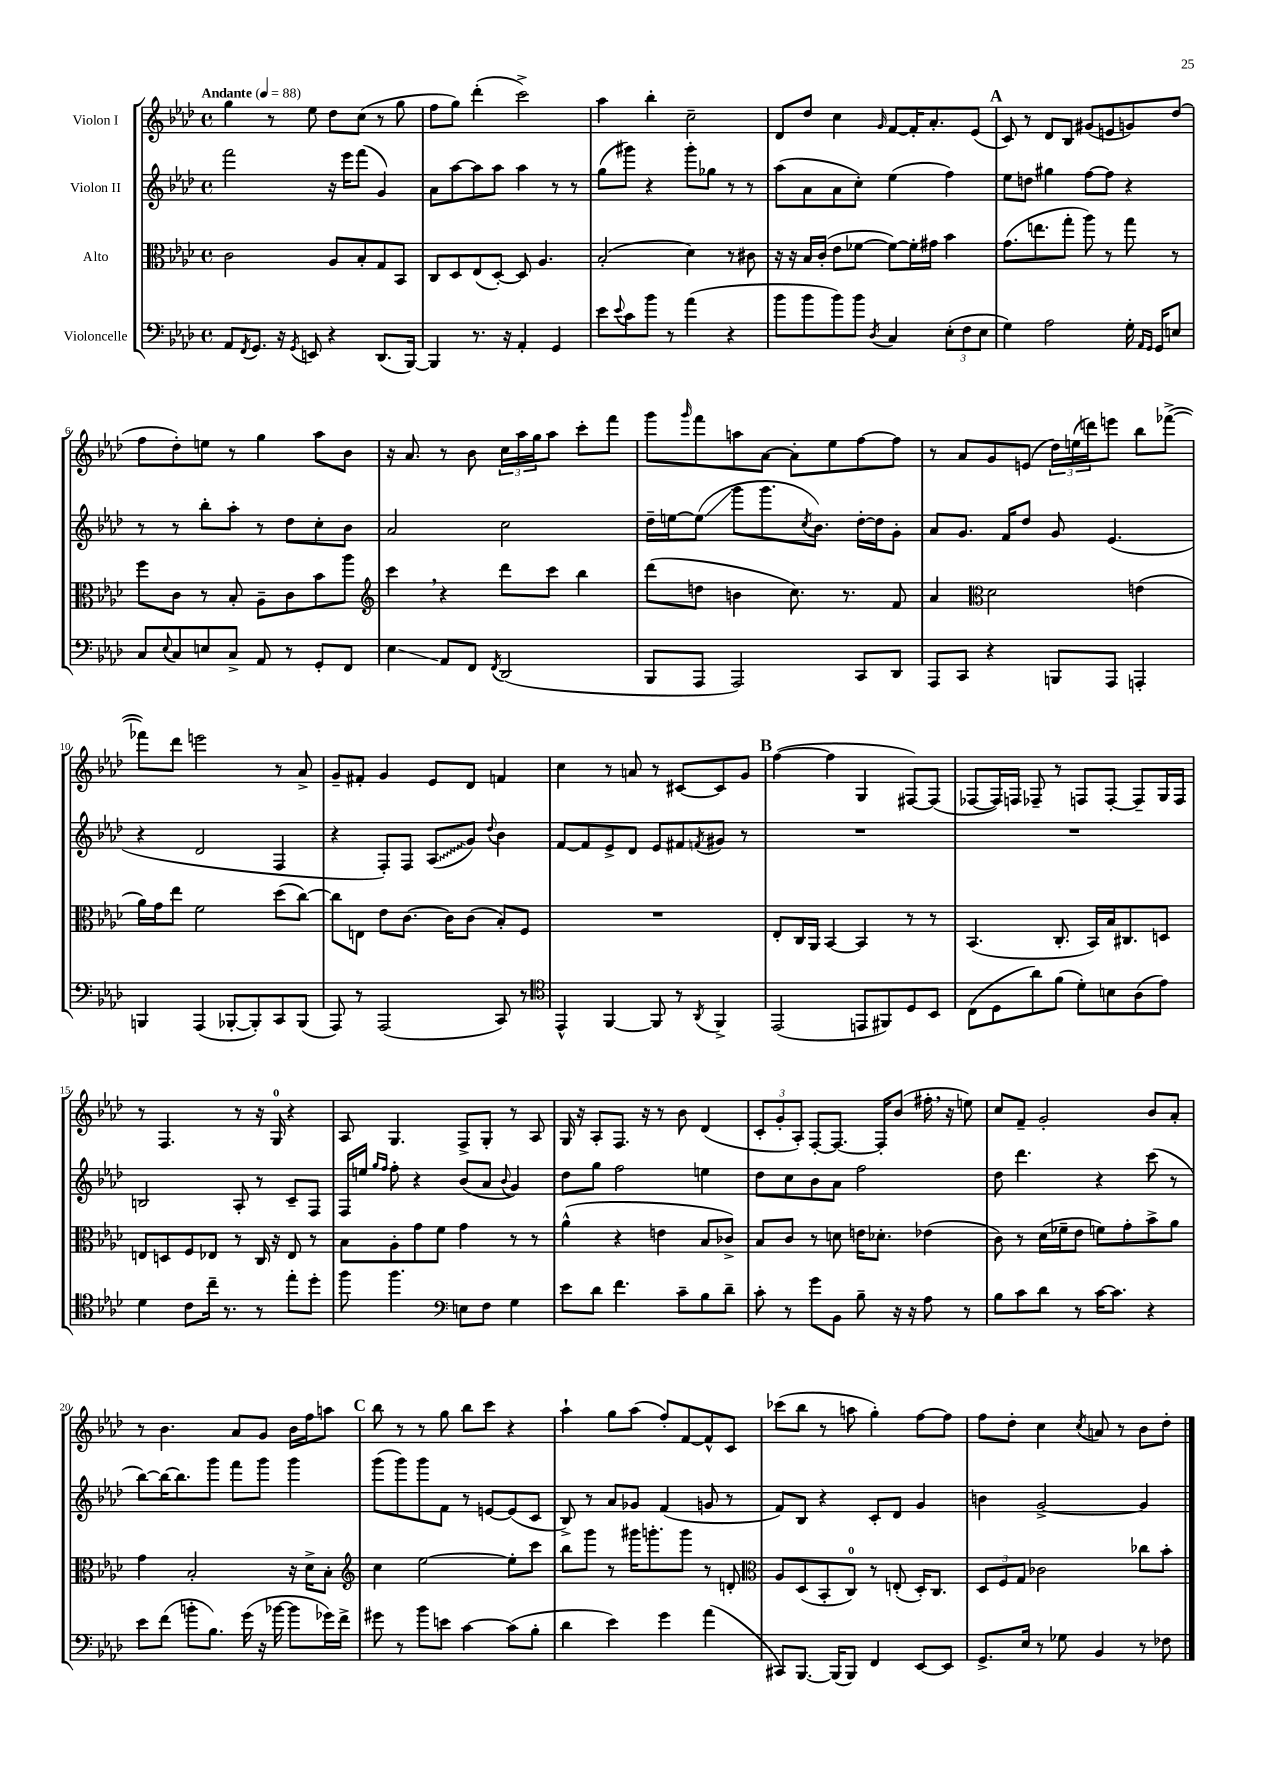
<<
\new StaffGroup <<
\new Staff = "s0" \with { instrumentName = "Violon I" } {
    \clef treble \key aes \major \defaultTimeSignature \time 4/4 \tempo "Andante" 4 = 88
    g''4 r8 ees''8 des''8 c''8( r8 g''8 |
    f''8 g''8) des'''4-.( c'''2->) |
    aes''4 bes''4-. c''2-- |
    des'8 des''8 c''4 \grace { g'16 } f'8~ f'16-. aes'8.-. ees'8( |
    \mark \markup { \bold "A" } c'8) r8 des'8 bes8 gis'8( e'8 g'8) des''8( |
    f''8 des''8-.) e''8 r8 g''4 aes''8 bes'8 |
    r16 aes'8. r8 bes'8 \tuplet 3/2 { c''16 aes''16 g''16 } aes''8 c'''8-. f'''8 |
    g'''8 \grace { g'''16 } f'''8 a''8 aes'8~ aes'8-. ees''8 f''8~ f''8 |
    r8 aes'8 g'8 e'8( \tuplet 3/2 { des''16) e''16( d'''16) } e'''8 bes''8 fes'''8~->( |
    fes'''8) des'''8 e'''2 r8 aes'8-> |
    g'8-- fis'8-. g'4 ees'8 des'8 f'4 |
    c''4 r8 a'8 r8 cis'8~ cis'8 g'8 |
    \mark \markup { \bold "B" } f''4~( f''4 g4 fis8~) fis8( |
    fes8~ fes16) f16 fes8-- r8 f8 f8~-. f8-- g16 f16 |
    r8 f4. r8 r16 g16-0 r4 |
    aes8 g4. f8-> g8-. r8 aes8 |
    g16 r16 aes8-. f8. r16 r8 bes'8 des'4( |
    \tuplet 3/2 { c'8-. g'8-. aes8-.) } f8~-. f8.~ f16-. bes'8( fis''16-. \breathe r16 e''8) |
    c''8 f'8-- g'2-. bes'8 aes'8-. |
    r8 bes'4. aes'8 g'8 bes'16 f''16 a''8 |
    \mark \markup { \bold "C" } bes''8 r8 r8 g''8 bes''8 c'''8 r4 |
    aes''4-! g''8 aes''8( f''8-.) f'8~ f'8-^ c'8 |
    ces'''8( bes''8 r8 a''8 g''4-.) f''8~ f''8 |
    f''8 des''8-. c''4 \acciaccatura { c''8 } a'8 r8 bes'8 des''8-. \bar "|." |
}
\new Staff = "s1" \with { instrumentName = "Violon II" } {
    \clef treble \key aes \major \defaultTimeSignature \time 4/4
    f'''2 r16 ees'''16 f'''8( g'4) |
    aes'8 aes''8~ aes''8 aes''8 aes''4 r8 r8 |
    g''8( gis'''8) r4 gis'''8-. ges''8 r8 r8 |
    aes''8( aes'8 aes'8 c''8-.) ees''4( f''4) |
    \mark \markup { \bold "A" } ees''8 d''8 gis''4 f''8~ f''8 r4 |
    r8 r8 bes''8-. aes''8-. r8 des''8 c''8-. bes'8 |
    aes'2 c''2 |
    des''16-- e''16~ e''8\glissando( g'''8 g'''8. \acciaccatura { c''8 } bes'8.) des''16~-. des''16 g'8-. |
    aes'8 g'8. f'16 des''8 g'8 ees'4.( |
    r4 des'2 f4 |
    r4 f8-.) f8 \once \override Glissando.style = #'zigzag aes8\glissando( g'8) \appoggiatura { des''8 } bes'4 |
    f'8~ f'8 ees'8-> des'8 ees'8 fis'8 \acciaccatura { f'8 } gis'8 r8 |
    \mark \markup { \bold "B" } R1 |
    R1 |
    b2 aes8-. r8 c'8-- f8 |
    f16 e''16 \grace { g''16 f''16 } f''8-. r4 bes'8( aes'8 \appoggiatura { bes'8 } g'4) |
    des''8 g''8 f''2 e''4 |
    des''8 c''8 bes'8 aes'8 f''2 |
    des''8 des'''4. r4 c'''8( r8 |
    bes''8~) bes''16~ bes''8. g'''8 f'''8 g'''8 g'''4 |
    \mark \markup { \bold "C" } g'''8( g'''8) g'''8 f'8 r8 e'8~ e'8( c'8 |
    bes8->) r8 aes'8 ges'8 f'4( g'8 r8 |
    f'8) bes8 r4 c'8-. des'8 g'4 |
    b'4 g'2~-> g'4 \bar "|." |
}
\new Staff = "s2" \with { instrumentName = "Alto" } {
    \clef alto \key aes \major \defaultTimeSignature \time 4/4
    c'2 aes8 bes8-. g8 bes,8 |
    c8 des8 ees8( des8~-.) des8 aes4. |
    bes2-.( des'4) r8 cis'8 |
    r16 r16 bes16 c'16-.( ees'8 fes'8~ fes'8~) fes'16-. gis'16 bes'4 |
    \mark \markup { \bold "A" } g'8.( e''8. g''8-. aes''8) r8 g''8 r8 |
    f''8 c'8 r8 bes8-. aes8-- c'8 bes'8 aes''8 |
    \clef treble c'''4 \breathe r4 des'''8 c'''8 bes''4 |
    des'''8( d''8 b'4 c''8.) r8. f'8 |
    aes'4 \clef alto des'2 e'4( |
    aes'16) g'16 ees''8 f'2 des''8( c''8~) |
    c''8 e8 ees'8 c'8.~ c'16 c'8( bes8-.) f8 |
    R1 |
    \mark \markup { \bold "B" } ees8-. c16 aes,16 bes,4~ bes,4 r8 r8 |
    bes,4.( c8.-. bes,16) bes16 cis8. d8 |
    e8 d8 f8 ees8 r8 c16 r16 ees8 r8 |
    bes8 aes8-. g'8 f'8 g'4 r8 r8 |
    aes'4-^( r4 e'4 bes8 ces'8->) |
    bes8 c'8 r8 d'8 e'16 des'8.-. ees'4( |
    c'8) r8 des'16( fes'16-- ees'8 f'8) g'8-. bes'8-> aes'8 |
    g'4 bes2-. r16 des'16-> bes8-. |
    \mark \markup { \bold "C" } \clef treble c''4 ees''2~ ees''8-. c'''8 |
    bes''8 g'''8 r8 gis'''16 g'''8.-. g'''8 r8 d'8-. |
    \clef alto aes8 des8( bes,8-. c8-0) r8 e8-.( des16-.) c8. |
    \tuplet 3/2 { des8 f8 g8 } ces'2 ces''8 bes'8-. \bar "|." |
}
\new Staff = "s3" \with { instrumentName = "Violoncelle" } {
    \clef bass \key aes \major \defaultTimeSignature \time 4/4
    aes,8 \acciaccatura { f,8 } g,8. r16 \acciaccatura { g,8 } e,8 r4 des,8.( bes,,16~) |
    bes,,4 r8. r16 aes,4-. g,4 |
    ees'8 \appoggiatura { ees'8 } c'8 bes'8 r8 aes'4( r4 |
    bes'8 bes'8 bes'8) bes'8 \acciaccatura { des8 } c4 \tuplet 3/2 { ees8-.( f8 ees8 } |
    \mark \markup { \bold "A" } g4) aes2 g16-. \grace { aes,16 g,16 } g,16 e8 |
    c8 \appoggiatura { ees8 } c8 e8 c8-> aes,8 r8 g,8-. f,8 |
    ees4\glissando aes,8 f,8 \acciaccatura { f,8 } des,2( |
    bes,,8 aes,,8 aes,,2) c,8 des,8 |
    aes,,8 c,8 r4 b,,8 aes,,8 a,,4-. |
    b,,4 aes,,4( bes,,8~-. bes,,8-.) c,8 bes,,8( |
    aes,,8) r8 aes,,2( c,8) r8 |
    \clef tenor ees,4-^ f,4~ f,8 r8 \acciaccatura { aes,8 } f,4-> |
    \mark \markup { \bold "B" } ees,2( e,8 fis,8) des8 bes,8 |
    c8( des8 aes'8) f'8( des'8-.) b8 aes8( ees'8) |
    des'4 c'8 c''16-- r8. r8 ees''8-. des''8-. |
    f''8 f''4. \clef bass e8 f8 g4 |
    ees'8 des'8 f'4. c'8-- bes8 des'8-- |
    c'8-. r8 g'8 bes,8 bes8-- r16 r16 aes8 r8 |
    bes8 c'8 des'8 r8 c'16~ c'8. r4 |
    ees'8 f'8( b'8-. bes8.) g'16( r16 bes'16~ bes'8 ges'16) f'16-> |
    \mark \markup { \bold "C" } gis'8 r8 bes'8 e'8 c'4~ c'8( bes8-. |
    des'4 ees'4) g'4 aes'4( |
    cis,8) bes,,8.~ bes,,16( bes,,8) f,4 ees,8~ ees,8 |
    g,8.-> ees16 r8 ges8 bes,4 r8 fes8 \bar "|." |
}
>>
>>
